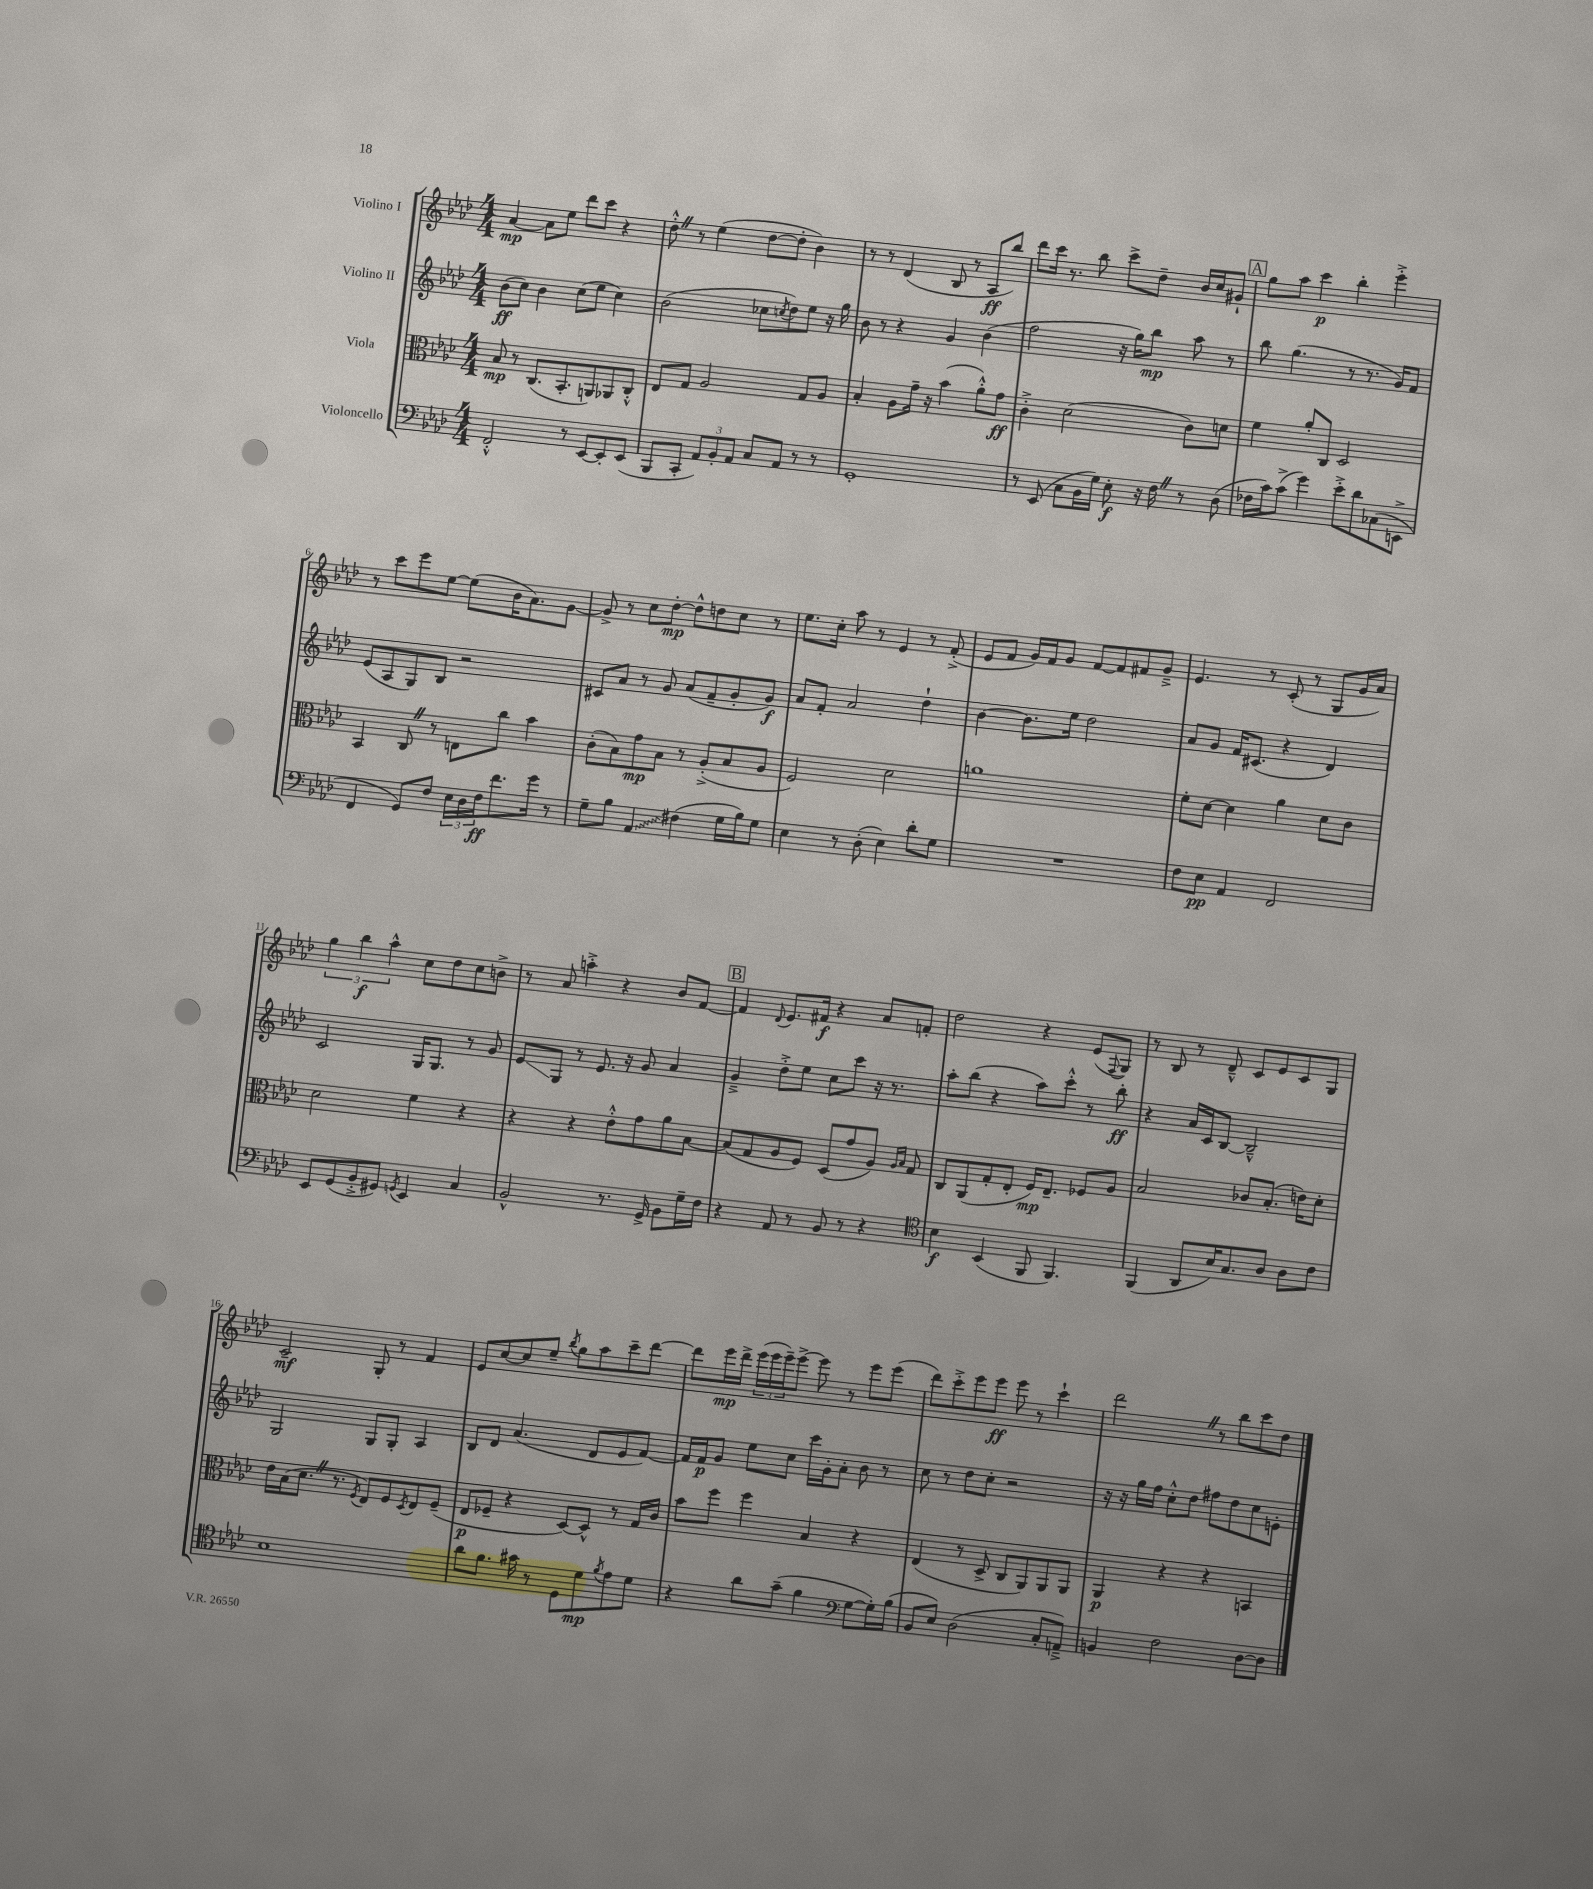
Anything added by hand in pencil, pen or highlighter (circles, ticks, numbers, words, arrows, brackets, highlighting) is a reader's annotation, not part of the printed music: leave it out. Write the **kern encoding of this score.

**kern	**kern	**kern	**kern
*staff4	*staff3	*staff2	*staff1
*clefF4	*clefC3	*clefG2	*clefG2
*k[b-e-a-d-]	*k[b-e-a-d-]	*k[b-e-a-d-]	*k[b-e-a-d-]
*M4/4	*M4/4	*M4/4	*M4/4
2FF'^^	8B-	(8b-	[4a-
.	8r	8cc)	.
.	(8.C	4b-	8a-]
.	.	.	8ee-
.	8.BB-'	.	.
8r	.	(8cc	8ddd-
[8EE-	8AA)	8ee-	8ccc
8EE-']	8AA-	4cc)	4r
(8EE-	8C'^^	.	.
=	=	=	=
8BBB-	8E-	(2b-	8dd-'^^
8CC'	8G	.	8r
12AA-)	2A-	.	(4ee-
12BB-'	.	.	.
12AA-	.	.	.
8C	.	8cc-	[8dd-
.	.	8qcc	.
8AA-	.	8dd-)	8dd-']
8r	8G	8ee-	4b-)
8r	8A-	16r	.
.	.	16gg	.
=	=	=	=
1GG'	4B-'	8b-	8r
.	.	8r	8r
.	8A-	4r	(4d-
.	16g~	.	.
.	16r	.	.
.	(4b-	4g	8B-
.	.	.	8r
.	8a-'^^)	(4b-	8A-
.	8g	.	8bb-)
=	=	=	=
8r	4c'^	2ff	8ddd-
(8EE-	.	.	16ccc
.	.	.	8.r
8C	(2d-	.	.
16BB-	.	.	8bb-
16G)	.	.	.
8E-'	.	16r	8ccc^
.	.	16gg)	.
16r	.	8bb-	8dd-~
16F	.	.	.
8r	8c)	8aa-	16b-
.	.	.	16cc
(8D-	8d	8r	8g#`
=	=	=	=
16F-	4f	8bb-	8gg
16c)	.	.	.
(8c^	.	(4.gg	8aa-
4g)	8a-'	.	4ccc
.	8C	.	.
8e-'^	2D-	8r	4bb-'
8d-	.	8.r	.
(8C-	.	.	4eee-'^
.	.	16g)	.
8EE^	.	8f	.
=	=	=	=
4FF	4BB-	(8e-	8r
.	.	8A-	8ccc
8GG)	8C	8G)	8eee-
8F	8r	8B-	[8ee-
24E-	8E	2r	(8ee-]
24D-	.	.	.
24F	.	.	.
8.f	8cc	.	16b-
.	.	.	8.a-)
.	4b-	.	.
16g	.	.	.
8r	.	.	[8g
=	=	=	=
8G~	(8c'	8c#	8g^]
8B-	8B-)	8a-	8r
4AA-	8g	8r	8cc
.	8B-	8g	[8dd-'
(4F#	8r	(8a-	8dd-^^]
.	(8A-'^	8f~	8dd
16G	8B-	8g'	8cc
16B-)	.	.	.
8G	8A-	8g)	8r
=	=	=	=
4E-	2F)	8a-	8.ee-
.	.	8f'	.
.	.	.	16cc'
8r	.	2a-	8aa-
(8D-'	.	.	8r
4E-)	2d-	.	4e-
8d-'	.	4dd-`	8r
8G	.	.	(8f'^
=	=	=	=
1r	1a	[4b-	8e-
.	.	.	8f
.	.	8.b-]	16g)
.	.	.	16f
.	.	.	8g
.	.	16ee-	.
.	.	2dd-	[8f
.	.	.	8f]
.	.	.	8f#
.	.	.	8g~^
=	=	=	=
8F	8f'	8a-	4.e-
8E-	[8d-	8g	.
4AA-	4d-]	16f	.
.	.	(8.c#	.
.	.	.	8r
2FF	4a-	4r	(8c'
.	.	.	8r
.	8d-	4d-)	8G
.	8c	.	16g
.	.	.	16a-)
=	=	=	=
8EE-	2d-	2c	6gg
(8GG	.	.	.
.	.	.	6bb-
8BB-'^	.	.	.
.	.	.	6aa-^^
8GG#)	.	.	.
8qGG	.	.	.
4EE-	4f	16G	8cc
.	.	8.G	.
.	.	.	8dd-
4C	4r	8r	8cc
.	.	8g	8b^
=	=	=	=
2BB-^^	4r	8e-	8r
.	.	8G	8a-
.	4r	8r	4aa'^
.	.	8.e-	.
8.r	8e-'^^	.	4r
.	.	16r	.
.	8g	8g	.
16GG^	.	.	.
8BB-	8a-	4a-	8b-
16G~	[8B-	.	[8f
16F	.	.	.
=	=	=	=
4r	(8B-]	4g~^	4f]
.	8G	.	.
.	.	.	8qqd-
8AA-	8A-	8dd-'^	8.e-
8r	8F)	8ee-	.
.	.	.	16f#
8BB-	(8D-	8cc	4r
8r	8g	8ccc	.
4r	8A-)	16r	8a-
.	.	8.r	.
.	16qqA-	.	.
.	16qqB-	.	.
.	8G	.	8f'
=	=	=	=
*clefC4	*	*	*
4B-	8C	8aa-'	2dd-
.	(8AA-	(8bb-	.
(4BB-	8G'	4r	.
.	8E-'	.	.
8FF	16F)	8aa-)	4r
.	8.E-~	.	.
4.FF)	.	8ccc'^^	.
.	8F-	8r	(8e-
.	.	.	8qqF
.	8A-	8bb-'	8G)
=	=	=	=
(4FF	2B-	4r	8r
.	.	.	8B-
8AA-	.	16a-	8r
.	.	16c	.
16B-)	.	[8B-	8d-~^^
8.G	.	.	.
.	8c-	2B-~^^]	8c
8A-	(8.B-'	.	8e-
8A-	.	.	8c
.	16e)	.	.
8c	8d-'	.	8G
=	=	=	=
1B-	16e-	2G	2c~
.	(16B-	.	.
.	8.d-	.	.
.	8.r	.	.
.	8qF	.	.
.	8E-)	8G	8G'
.	8F	8G'	8r
.	8qD-	.	.
.	8E-	4A-	4f
.	(8F~	.	.
=	=	=	=
8a-	8E-	8B-	8e-
8.f	8F-~	8d-	[8cc
.	4r	(4.a-	8cc]
16g#	.	.	.
8r	.	.	8ee-~
.	.	.	8qbb-
8D-	[8D-)	.	8gg
8d-	8D-^^]	8d-	8aa-
8qf	.	.	.
8e-	8r	8e-	8ccc~
8d-	16G	[8f)	[8ddd-
.	16c	.	.
=	=	=	=
4r	8b-	16f]	8ddd-]
.	.	16f	.
.	8ff	8g	16eee-
.	.	.	16ddd-^
8a-	4ff	8ee-	(24eee-
.	.	.	24eee-
.	.	.	24eee-~)
(8g~	.	8cc	[8eee-^
4f	4B-	16ccc	8eee-]
.	.	16g'	.
.	.	8a-'	8r
*clefF4	*	*	*
[8G	4r	8b-	8eee-
16G'])	.	8r	(8eee-
(16B-	.	.	.
=	=	=	=
8BB-	(4E-	8cc	8ddd-)
8E-)	.	8r	8ccc'^
(2D-	8r	8dd-	8eee-
.	8D-^	8cc'	8eee-
.	8C	2r	8eee-
.	8AA-)	.	8r
8C'	8AA-	.	4ccc`
8AA~^)	8AA-	.	.
=	=	=	=
4BB	4AA-	16r	2ddd-
.	.	16r	.
.	.	16gg	.
.	.	16ff	.
2F	4r	8cc'^^	.
.	.	8dd-	.
.	4r	8ff#	8r
.	.	8dd-	8bb-
[8D-	4BB	8cc	8ccc
8D-]	.	8e'	8dd-
==	==	==	==
*-	*-	*-	*-
